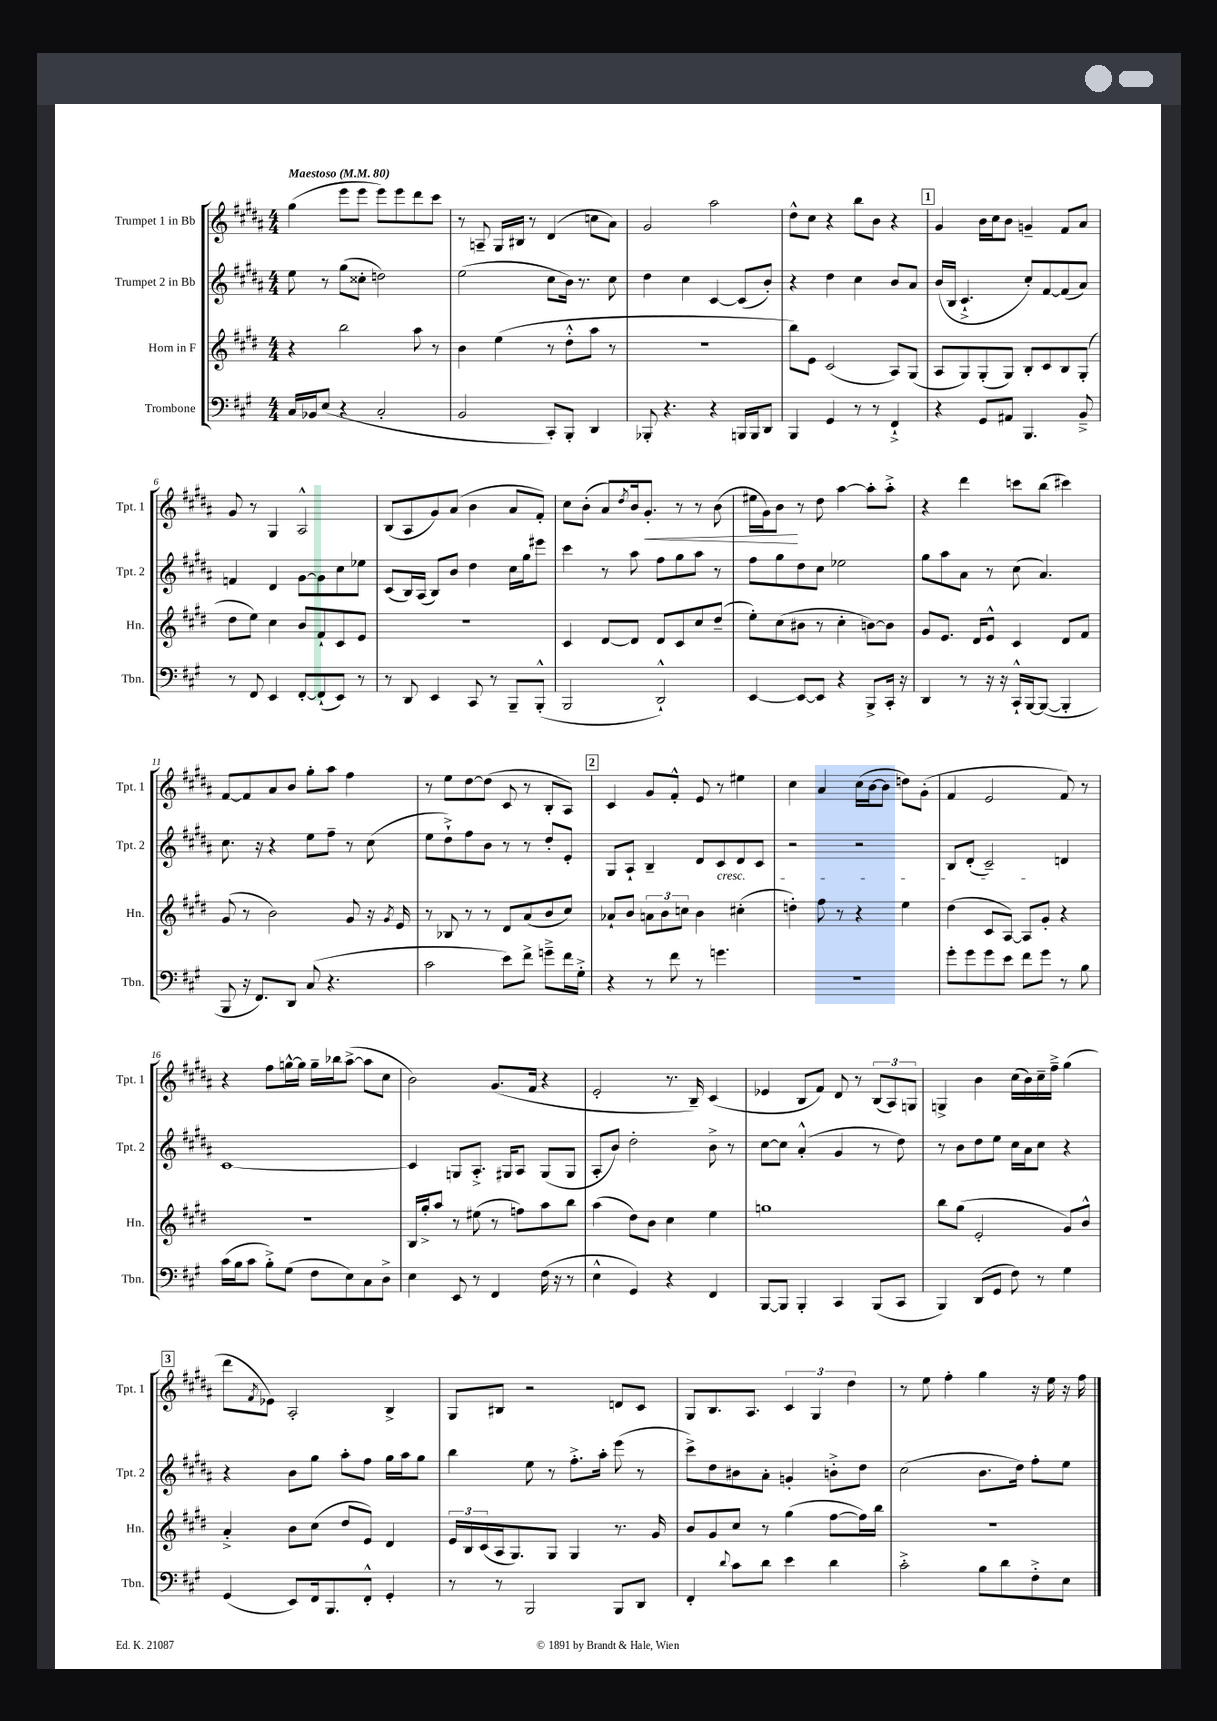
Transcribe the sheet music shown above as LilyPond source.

<<
\new StaffGroup <<
\new Staff = "s0" \with { instrumentName = "Trumpet 1 in Bb" shortInstrumentName = "Tpt. 1" } {
    \clef treble \key b \major \numericTimeSignature \time 4/4 \tempo "Maestoso" 4 = 80
    gis''4( e'''8 e'''8 e'''8) e'''8 dis'''8 cis'''8 |
    r8 a8-- gis16 bis16 r8 dis'4( c''8 ais'8) |
    gis'2 ais''2 |
    dis''8-^ cis''8 r4 b''8 b'8 r4 |
    \mark \markup { \box "1" } gis'4 b'16 cis''16 b'8 g'4-- fis'8 ais'8 |
    gis'8 r8 gis4 ais2-^ |
    b8( ais8 gis'8) ais'8( b'4 ais'8 fis'8-.) |
    cis''8 b'8-.( ais'8) \acciaccatura { dis''8 } b'16 gis'8.-.\< r8 r8 b'8( |
    eis''16 gis'16) b'8\! r8 dis''8 ais''4~ ais''8-. ais''8-.-> |
    r4 dis'''4 c'''8 b''8( cis'''4) |
    fis'8~ fis'8 ais'8 b'8 gis''8-. ais''8 fis''4 |
    r8 e''8 dis''8~ dis''8( cis'8 r8 b8-. ais8) |
    \mark \markup { \box "2" } cis'4 gis'8 fis'8-.-^ e'8 r8 eis''4 |
    cis''4 ais'4 cis''16( b'16~ b'8 d''8) gis'8-.( |
    fis'4 e'2 fis'8) r8 |
    r4 fis''8 g''16~-^ g''16 g''16-- bes''16 ais''8~->( ais''8 cis''8 |
    b'2) gis'8.( fis'16 r4 |
    e'2-. r8. b16--) cis'4( |
    ees'4 b8 fis'8) dis'8 r8 \tuplet 3/2 { b8( ais8) g8 } |
    g4-> b'4 cis''16( b'16) cis''16-- fis''16---> gis''4( |
    \mark \markup { \box "3" } dis'''8 \acciaccatura { fis'8 } ees'8) ais2-. b4-> |
    gis8 bis8 r2 d'8 cis'8 |
    gis8 b8. ais8. \tuplet 3/2 { cis'4 gis4 dis''4 } |
    r8 e''8 fis''4-. gis''4 r16 e''16 r16 fis''16 \bar "|." |
}
\new Staff = "s1" \with { instrumentName = "Trumpet 2 in Bb" shortInstrumentName = "Tpt. 2" } {
    \clef treble \key b \major \numericTimeSignature \time 4/4
    e''8 r8 gis''8( cisis''8-. d''2) |
    e''2( cis''8 b'16) r8. cis''8 |
    dis''4 cis''4 cis'4~ cis'8( b'8-.) |
    r4 dis''4 cis''4 b'8 ais'8 |
    \mark \markup { \box "1" } b'16( b16 cis'4.-!-> cis''8-.) fis'8~ fis'8( ais'8) |
    f'4 dis'4 gis'8~ gis'8 cis''8 ees''8 |
    cis'8( b16) ais16( b8) b'8 dis''4 cis''16 gis''16 eis'''8 |
    cis'''4 r8 ais''8 fis''8 gis''8 ais''8 r8 |
    fis''8 gis''8 dis''8 cis''8 ees''2 |
    gis''8 ais''8 ais'8 r8 cis''8( ais'4.) |
    cis''8. r16 r4 e''8 fis''8-- r8 cis''8( |
    e''8 dis''8-!->) fis''8 b'8 r8 r8 dis''8-. e'8-. |
    \mark \markup { \box "2" } gis8 ais8-! b4-- dis'8 cis'8\cresc dis'8 cis'8 |
    r2 r2 |
    b8 dis'8-.( cis'2--\!) d'4 |
    cis'1~ |
    cis'4 g8 ais8.-.-> gis16 ais8 gis8( gis8 |
    ais8-. b'8) dis''2-. b'8-> r8 |
    cis''8~ cis''8 ais'4-.-^( gis'4 r8 dis''8) |
    r8 b'8 dis''8 e''8 cis''16 ais'16 cis''8 r4 |
    \mark \markup { \box "3" } r4 b'8 gis''8 ais''8-. fis''8 gis''16 ais''16 gis''8 |
    b''4 e''8 r8 fis''8.-.-> ais''16-. e'''8( r8 |
    cis'''8->) dis''8 bis'8 ais'8-. g'4-. b'8-.-> dis''8 |
    cis''2( b'8. dis''16) fis''8-. e''8 \bar "|." |
}
\new Staff = "s2" \with { instrumentName = "Horn in F" shortInstrumentName = "Hn." } {
    \clef treble \key e \major \numericTimeSignature \time 4/4
    r4 b''2 a''8 r8 |
    b'4 e''4( r8 dis''8-.-^ a''8 r8 |
    R1 |
    b''8) e'8 cis'2( a8) gis8( |
    \mark \markup { \box "1" } a8 gis8) gis8-.( gis8) b8-. cis'8 b8 gis8-.( |
    dis''8 e''8) cis''4 b'8 fis'8-! cis'8 e'8 |
    R1 |
    cis'4 dis'8~ dis'8 dis'8 cis'8 cis''8 dis''8--( |
    e''8-.) cis''8( bis'8 r8 cis''4-. b'8~) b'8 |
    gis'8 e'8. dis'16 e'8-^ cis'4 dis'8 fis'8 |
    gis'8( r8 b'2) gis'8 r16 \acciaccatura { gis'8 } e'16 |
    r8 bes8 r8 r8 dis'8 a'8( b'8 cis''8) |
    \mark \markup { \box "2" } aes'8-! b'8 \tuplet 3/2 { a'8 b'8 c''8 } b'4 cis''4-.( |
    d''4-.) fis''8 r8 r4 e''4 |
    dis''4( cis'8 a8~) a8 gis'8-. r4 |
    R1 |
    b16 gis''16-.-> a''8 r8 eis''8( r8 f''8) a''8 b''8 |
    a''4( dis''8) b'8 cis''4 e''4 |
    g''1 |
    b''8 gis''8( e'2-. gis'8) b'8-^ |
    \mark \markup { \box "3" } a'4-.-> b'8 cis''8( dis''8 e'8) dis'4 |
    \tuplet 3/2 { e'16 b16 cis'16( } a16 gis8.) gis8 gis4 r8. gis'16 |
    b'8 gis'8 cis''8 r8 gis''4( fis''8~ fis''16) b''16 |
    R1 \bar "|." |
}
\new Staff = "s3" \with { instrumentName = "Trombone" shortInstrumentName = "Tbn." } {
    \clef bass \key a \major \numericTimeSignature \time 4/4
    cis16 bes,16 e8( r4 cis2-. |
    b,2 cis,8-.) b,,8-. d,4 |
    bes,,8-. r4. r4 b,,16 b,,16 d,8 |
    b,,4 gis,4 r8 r8 fis,4-!-> |
    \mark \markup { \box "1" } r4 gis,8 ais,8 b,,4. b,8---> |
    r8 fis,8 e,4 fis,8~-. fis,8-!( e,8) r8 |
    r8 d,8 e,4 cis,8 r8 b,,8-- b,,8-.-^( |
    b,,2 d,2-!-^) |
    e,4~ e,8~ e,8 r4 b,,8-> cis,16-. r16 |
    d,4 r8 r16 r16 cis,16-!-^ b,,16~ b,,8~( b,,4-. |
    b,,8 r16 fis,8.) d,8 cis8( r4. |
    cis'2 e'8) fis'8-> g'8---> fis'16 gis16-.-> |
    \mark \markup { \box "2" } r4 r8 fis'8 r8 g'4. |
    R1 |
    gis'8-. gis'8 gis'8 e'8 fis'8 gis'8 r8 b8 |
    cis'16( b16 cis'8 b8-.->) gis8( fis8 e8) cis8 d8-> |
    e4 e,8 r8 fis,4 fis16( r16 r8 |
    e4-^ gis,4) r4 fis,4 |
    b,,8~ b,,8 b,,4-. cis,4 b,,8( cis,8 |
    b,,4) d,8( gis,8 fis8) r8 gis4 |
    \mark \markup { \box "3" } gis,4( e,8) fis,16 b,,8. fis,8-.-^ gis,4-. |
    r8 r8 b,,2 b,,8 d,8 |
    fis,4-. \appoggiatura { d'8 } cis'8 d'8 e'4 d'4 |
    cis'2-.-> b8 d'8 fis8-.-> e8 \bar "|." |
}
>>
>>
